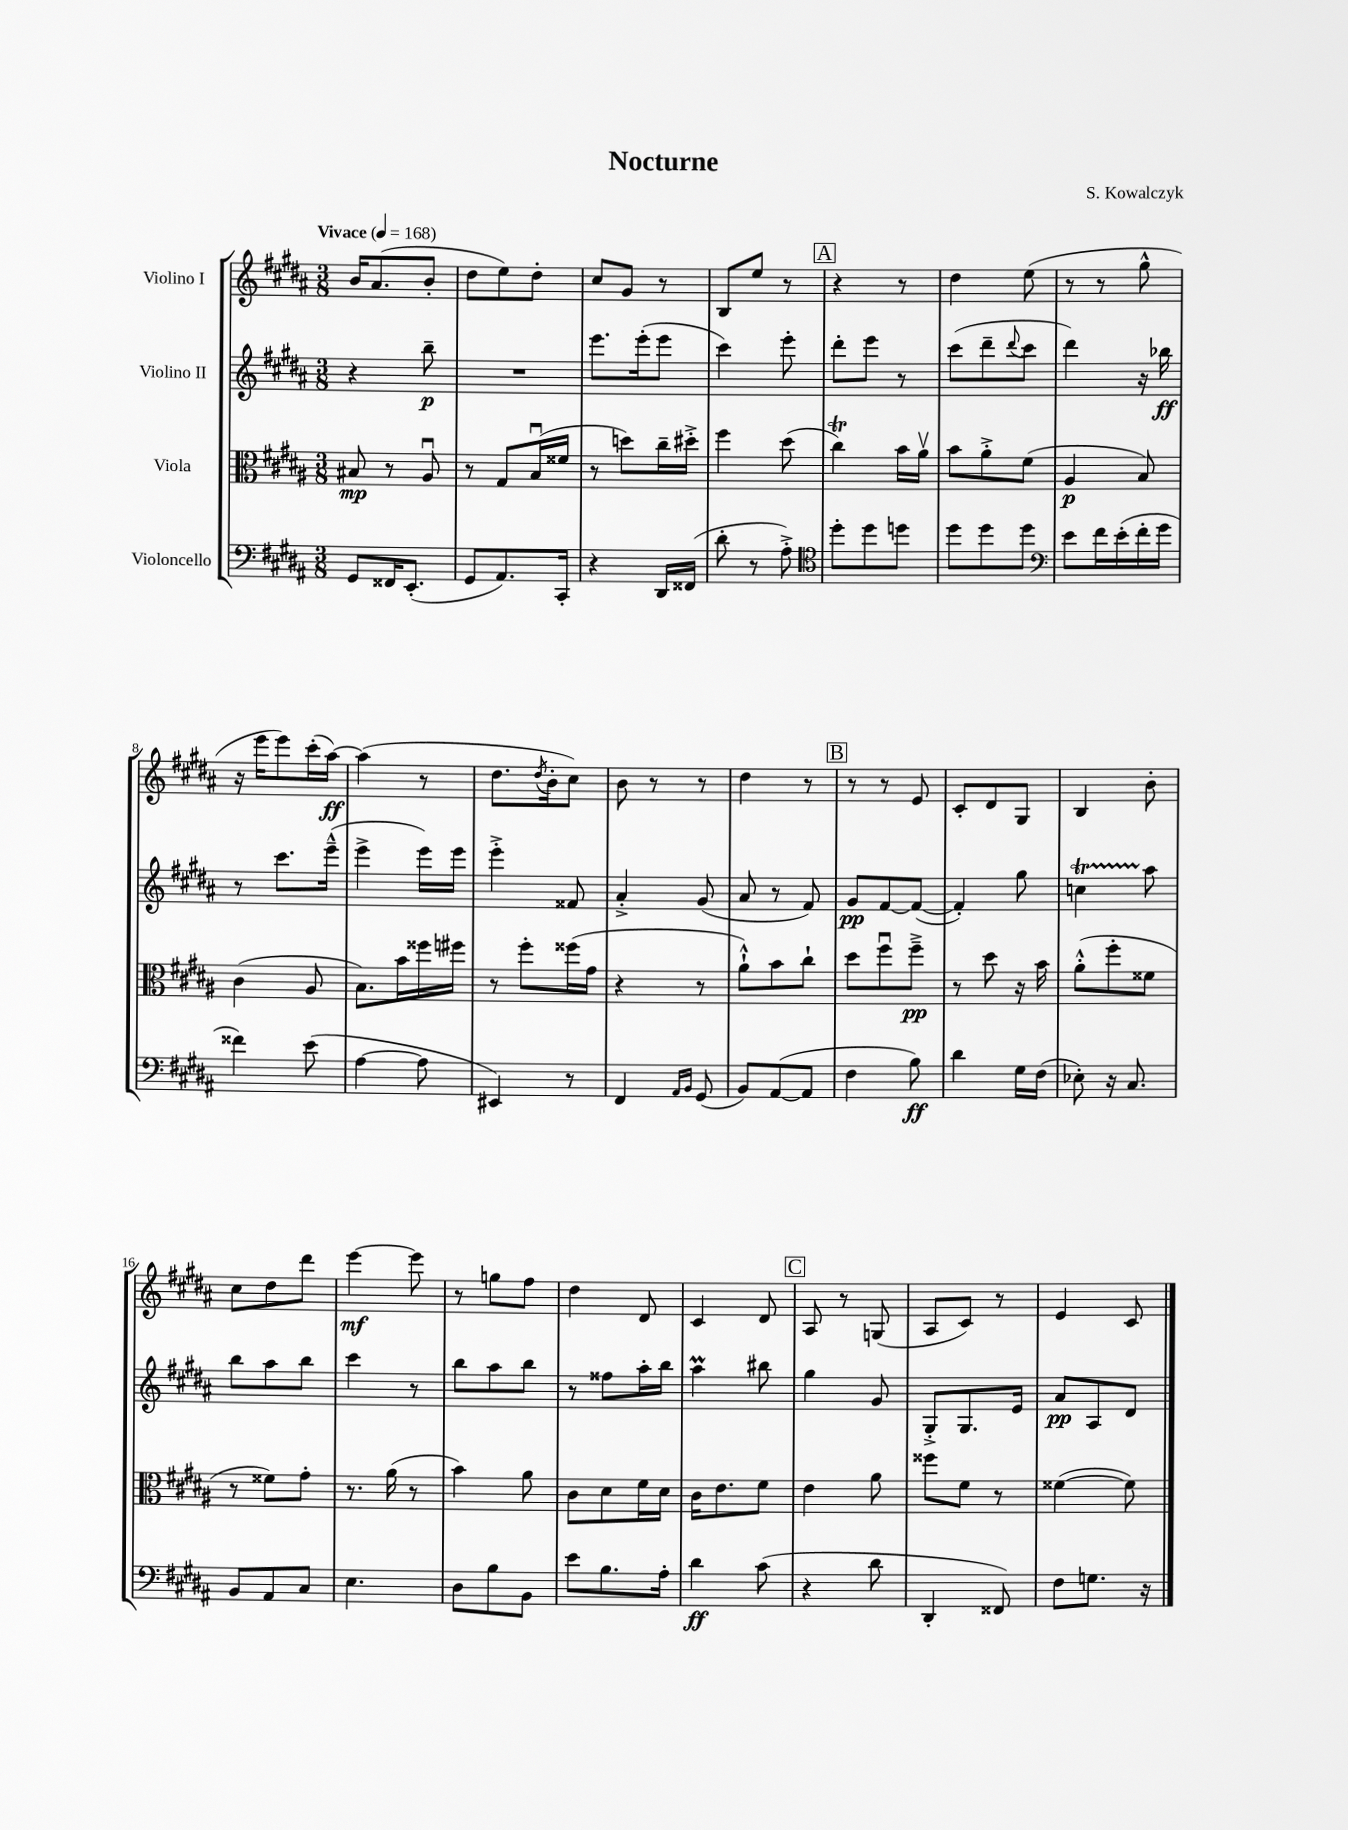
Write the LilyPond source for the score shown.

\header { title = "Nocturne" composer = "S. Kowalczyk" }
<<
\new StaffGroup <<
\new Staff = "s0" \with { instrumentName = "Violino I" } {
    \clef treble \key b \major \numericTimeSignature \time 3/8 \tempo "Vivace" 4 = 168
    b'16 ais'8.( b'8-. |
    dis''8 e''8) dis''8-. |
    cis''8 gis'8 r8 |
    b8 e''8 r8 |
    \mark \markup { \box "A" } r4 r8 |
    dis''4 e''8( |
    r8 r8 gis''8-^ |
    r16 e'''16 e'''8) cis'''16-.( ais''16~\ff) |
    ais''4( r8 |
    dis''8. \acciaccatura { dis''8 } b'16-. cis''8) |
    b'8 r8 r8 |
    dis''4 r8 |
    \mark \markup { \box "B" } r8 r8 e'8 |
    cis'8-. dis'8 gis8 |
    b4 b'8-. |
    cis''8 dis''8 dis'''8 |
    e'''4~\mf e'''8 |
    r8 g''8 fis''8 |
    dis''4 dis'8 |
    cis'4 dis'8 |
    \mark \markup { \box "C" } ais8 r8 g8( |
    ais8 cis'8) r8 |
    e'4 cis'8 \bar "|." |
}
\new Staff = "s1" \with { instrumentName = "Violino II" } {
    \clef treble \key b \major \numericTimeSignature \time 3/8
    r4 b''8--\p |
    R4. |
    e'''8. e'''16-.( e'''8 |
    cis'''4) e'''8-. |
    \mark \markup { \box "A" } dis'''8-. e'''8 r8 |
    cis'''8( dis'''8-- \appoggiatura { dis'''8 } cis'''8 |
    dis'''4) r16 bes''16\ff |
    r8 cis'''8. e'''16---^( |
    e'''4-> e'''16) e'''16 |
    e'''4-.-> fisis'8 |
    ais'4-.-> gis'8( |
    ais'8 r8 fis'8) |
    \mark \markup { \box "B" } gis'8\pp fis'8~ fis'8~( |
    fis'4-.) gis''8 |
    c''4\startTrillSpan ais''8\stopTrillSpan |
    b''8 ais''8 b''8 |
    cis'''4 r8 |
    b''8 ais''8 b''8 |
    r8 fisis''8 ais''16-. b''16 |
    ais''4\prall bis''8 |
    \mark \markup { \box "C" } gis''4 gis'8 |
    gis8-.-> gis8. e'16 |
    ais'8\pp ais8 dis'8 \bar "|." |
}
\new Staff = "s2" \with { instrumentName = "Viola" } {
    \clef alto \key b \major \numericTimeSignature \time 3/8
    bis8\mp r8 ais8\downbow |
    r8 gis8 b16\downbow( fisis'16 |
    r8 d''8) cis''16-- dis''16-.-> |
    fis''4 dis''8( |
    \mark \markup { \box "A" } cis''4\trill) b'16 ais'16\upbow |
    b'8 ais'8-.-> fis'8( |
    ais4\p b8) |
    cis'4( ais8 |
    b8.) b'16 fisis''16 fis''16 |
    r8 fis''8-. fisis''16( gis'16 |
    r4 r8 |
    ais'8-!-^) b'8 cis''8-! |
    \mark \markup { \box "B" } dis''8 fis''8\downbow fis''8--->\pp |
    r8 dis''8 r16 b'16 |
    ais'8-.-^( fis''8-. fisis'8 |
    r8 fisis'8) gis'8-. |
    r8. ais'16( r8 |
    b'4) ais'8 |
    cis'8 dis'8 fis'16 dis'16 |
    cis'16 e'8. fis'8 |
    \mark \markup { \box "C" } e'4 ais'8 |
    fisis''8 fis'8 r8 |
    fisis'4~( fisis'8) \bar "|." |
}
\new Staff = "s3" \with { instrumentName = "Violoncello" } {
    \clef bass \key b \major \numericTimeSignature \time 3/8
    gis,8 fisis,16 e,8.-.( |
    gis,8 ais,8.) cis,16-. |
    r4 dis,16 fisis,16( |
    dis'8-. r8 ais8-.->) |
    \mark \markup { \box "A" } \clef tenor dis''8-. dis''8 d''8 |
    dis''8 dis''8 dis''8 |
    \clef bass e'8 fis'16 e'16-.( fis'16-. gis'16 |
    fisis'4) e'8( |
    ais4~ ais8 |
    eis,4) r8 |
    fis,4 \grace { ais,16 b,16 } gis,8( |
    b,8) ais,8~( ais,8 |
    \mark \markup { \box "B" } fis4 b8\ff) |
    dis'4 gis16 fis16( |
    ees8-.) r16 cis8. |
    b,8 ais,8 cis8 |
    e4. |
    dis8 b8 b,8 |
    e'8 b8. ais16-. |
    dis'4\ff cis'8( |
    \mark \markup { \box "C" } r4 dis'8 |
    dis,4-. fisis,8) |
    fis8 g8. r16 \bar "|." |
}
>>
>>
